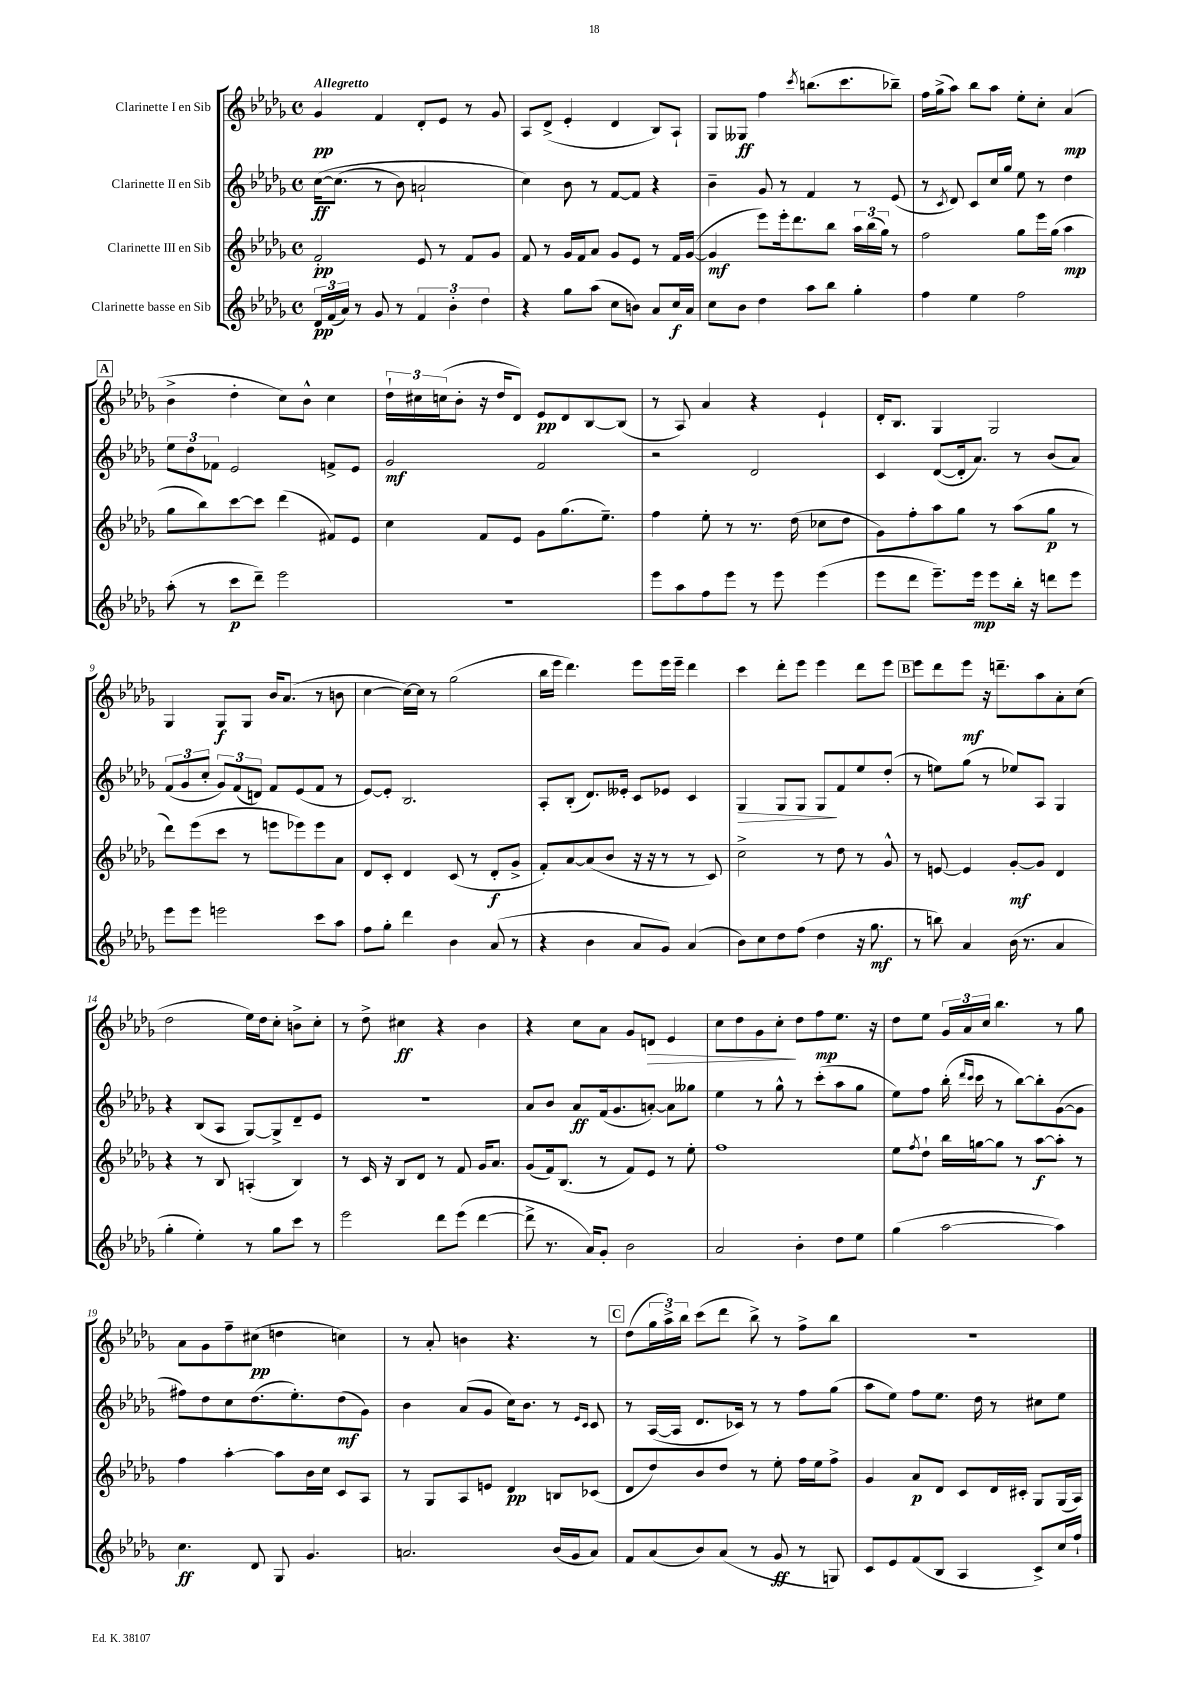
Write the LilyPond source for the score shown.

<<
\new StaffGroup <<
\new Staff = "s0" \with { instrumentName = "Clarinette I en Sib" } {
    \clef treble \key des \major \defaultTimeSignature \time 4/4 \tempo "Allegretto"
    ges'4\pp f'4 des'8-. ees'8 r8 ges'8 |
    aes8 des'8->( ees'4-. des'4 bes8) aes8-! |
    ges8 geses8\ff f''4 \acciaccatura { c'''8 } b''8.( c'''8. bes''8--) |
    f''16 ges''16->( aes''8) bes''8 aes''8 ees''8-. c''8-. aes'4\mp( |
    \mark \markup { \box "A" } bes'4-> des''4-. c''8) bes'8-^ c''4 |
    \tuplet 3/2 { des''16-! cis''16 c''16( } bes'8-. r16 des''16 des'8) ees'8\pp des'8 bes8~ bes8( |
    r8 aes8) aes'4 r4 ees'4-! |
    des'16-. bes8. ges4 ges2 |
    ges4 ges8\f ges8 bes'16 aes'8.( r8 b'8 |
    c''4~ c''16~) c''16 r8 ges''2( |
    bes''16 ees'''16 des'''4.) ees'''8 ees'''16 ees'''16-- des'''4 |
    c'''4 des'''8-. ees'''8 ees'''4 des'''8 ees'''8 |
    \mark \markup { \box "B" } ees'''8 des'''8 ees'''8\mf r16 d'''8.-- aes''8 aes'8-. c''8( |
    des''2 ees''16) des''16 c''8-. b'8-> c''8-. |
    r8 des''8-> cis''4\ff r4 bes'4 |
    r4 c''8 aes'8 ges'8 d'8\> ees'4 |
    c''8 des''8 ges'8 c''8-.\! des''8 f''8\mp ees''8. r16 |
    des''8 ees''8 \tuplet 3/2 { ges'16 aes'16 c''16 } bes''4. r8 ges''8 |
    aes'8 ges'8 f''8-- cis''8\pp( d''4 c''4) |
    r8 aes'8-. b'4 r4. r8 |
    \mark \markup { \box "C" } des''8( \tuplet 3/2 { ges''16 aes''16->) bes''16 } c'''8( des'''8 bes''8->) r8 f''8-> bes''8 |
    R1 \bar "|." |
}
\new Staff = "s1" \with { instrumentName = "Clarinette II en Sib" } {
    \clef treble \key des \major \defaultTimeSignature \time 4/4
    c''16~\ff\( c''8.( r8 bes'8) a'2-! |
    c''4\) bes'8 r8 f'8~ f'8 r4 |
    bes'4-- ges'8 r8 f'4 r8 ees'8( |
    r8 \acciaccatura { c'8 } des'8) c'8 c''16 ges''16 ees''8 r8 des''4 |
    \mark \markup { \box "A" } \tuplet 3/2 { ees''8 des''8 fes'8 } ees'2 f'8-> ees'8 |
    ges'2\mf f'2 |
    r2 des'2 |
    c'4 des'8~( des'16-. aes'8.) r8 bes'8( aes'8) |
    \tuplet 3/2 { f'8( ges'8 c''8-. } \tuplet 3/2 { ges'8) f'8( d'8) } f'8 ees'8( f'8 r8 |
    ees'8~) ees'8-. bes2. |
    aes8-. bes8-.( des'8.) eeses'16-. c'8 ees'8 c'4 |
    ges4\> ges8 ges8 ges8\! f'8 ees''8 des''8-.( |
    \mark \markup { \box "B" } r8 e''8) ges''8( r8 ees''8) aes8 ges4 |
    r4 bes8( aes8 ges8~) ges8-> des'8-- ees'8 |
    R1 |
    aes'8 bes'8 aes'8\ff f'16( ges'8. a'8~-.) a'8 geses''8 |
    ees''4 r8 ges''8-^ r8 c'''8-.( aes''8 ges''8 |
    ees''8) f''8 bes''16-.( \grace { des'''16 c'''16 } c'''16 r8 bes''8~) bes''8-. ges'8~( ges'8 |
    fis''8) des''8 c''8 des''8.( ees''8.-.) des''8\mf( ges'8) |
    bes'4 aes'8( ges'8 c''16) bes'8. r8 \grace { ees'16 c'16 } c'8 |
    \mark \markup { \box "C" } r8 aes16~( aes16 des'8. ces'16) r8 r8 f''8 ges''8( |
    aes''8 ees''8) f''8 ees''8. des''16 r8 cis''8 ees''8 \bar "|." |
}
\new Staff = "s2" \with { instrumentName = "Clarinette III en Sib" } {
    \clef treble \key des \major \defaultTimeSignature \time 4/4
    f'2-.\pp ees'8 r8 f'8 ges'8 |
    f'8 r8 ges'16 f'16 aes'8 ges'8 ees'8 r8 f'16 ges'16~( |
    ges'4\mf ees'''8) ees'''16-. des'''8. bes''8 \tuplet 3/2 { aes''16 bes''16( ges''16) } r8 |
    f''2 ges''8 ees'''16 ges''16( aes''4\mp |
    \mark \markup { \box "A" } ges''8 bes''8) c'''8~ c'''8 des'''4( fis'8) ees'8 |
    c''4 f'8 ees'8 ges'8 ges''8.( ees''8.--) |
    f''4 ees''8-. r8 r8. des''16( ces''8 des''8 |
    ges'8) f''8-. aes''8 ges''8 r8 aes''8( ges''8\p r8 |
    des'''8) ees'''8( c'''8 r8 e'''8 ees'''8) ees'''8 aes'8 |
    des'8 c'8-. des'4 c'8( r8 des'8-.\f ges'8-> |
    f'8-.) aes'8~ aes'8( bes'8 r16 r16 r8 r8 c'8) |
    c''2-> r8 des''8 r8 ges'8-^ |
    \mark \markup { \box "B" } r8 e'8~ e'4 ges'8~-.\mf ges'8 des'4 |
    r4 r8 bes8 a4-.( bes4) |
    r8 c'16 r16 bes8 des'8 r8 f'8 ges'16 aes'8. |
    ges'8( f'16) bes8.( r8 f'8) ees'8 r8 ees''8-. |
    f''1 |
    ees''8 \acciaccatura { f''8 } des''8-! bes''16 g''16~ g''8 r8 aes''8~\f aes''8-. r8 |
    f''4 aes''4~-. aes''8 bes'16 c''16 c'8 aes8 |
    r8 ges8 aes8 e'8 des'4\pp b8 ces'8( |
    \mark \markup { \box "C" } des'8 des''8) bes'8 des''8 r8 ees''8-. f''16 ees''16 f''8-> |
    ges'4 aes'8\p des'8 c'8 des'16 cis'16-. ges8 ges16( aes16) \bar "|." |
}
\new Staff = "s3" \with { instrumentName = "Clarinette basse en Sib" } {
    \clef treble \key des \major \defaultTimeSignature \time 4/4
    \tuplet 3/2 { des'16\pp f'16( aes'16) } r8 ges'8 r8 \tuplet 3/2 { f'4 bes'4-. des''4 } |
    r4 ges''8 aes''8( c''8 b'8) aes'8 c''16\f aes'16 |
    c''8 bes'8 des''4 aes''8 bes''8 ges''4-. |
    f''4 ees''4 f''2 |
    \mark \markup { \box "A" } aes''8-.( r8 c'''8\p des'''8--) ees'''2 |
    R1 |
    ees'''8 aes''8 f''8 ees'''8 r8 ees'''8 ees'''4( |
    ees'''8 des'''8 ees'''8.--) ees'''16\mp ees'''8 bes''16-. r16 d'''8 ees'''8 |
    ees'''8 ees'''8 e'''2 c'''8 aes''8 |
    f''8 ges''8-. des'''4 bes'4 aes'8( r8 |
    r4 bes'4 aes'8 ges'8) aes'4( |
    bes'8) c''8 des''8 f''8( des''4 r16 ges''8.\mf |
    \mark \markup { \box "B" } r8 b''8) aes'4 bes'16( r8. aes'4 |
    ges''4-. ees''4-.) r8 ges''8 c'''8 r8 |
    ees'''2 des'''8 ees'''8( des'''4~ |
    des'''8-> r8. aes'16) ges'8-. bes'2 |
    aes'2 bes'4-. des''8 ees''8 |
    ges''4( aes''2~ aes''4) |
    c''4.\ff des'8 ges8 ges'4. |
    a'2. bes'16( ges'16 a'8) |
    \mark \markup { \box "C" } f'8 aes'8( bes'8) aes'8( r8 ges'8\ff r8 g8) |
    c'8 ees'8 f'8( bes8 aes4 c'8->) c''16 f''16-! \bar "|." |
}
>>
>>
